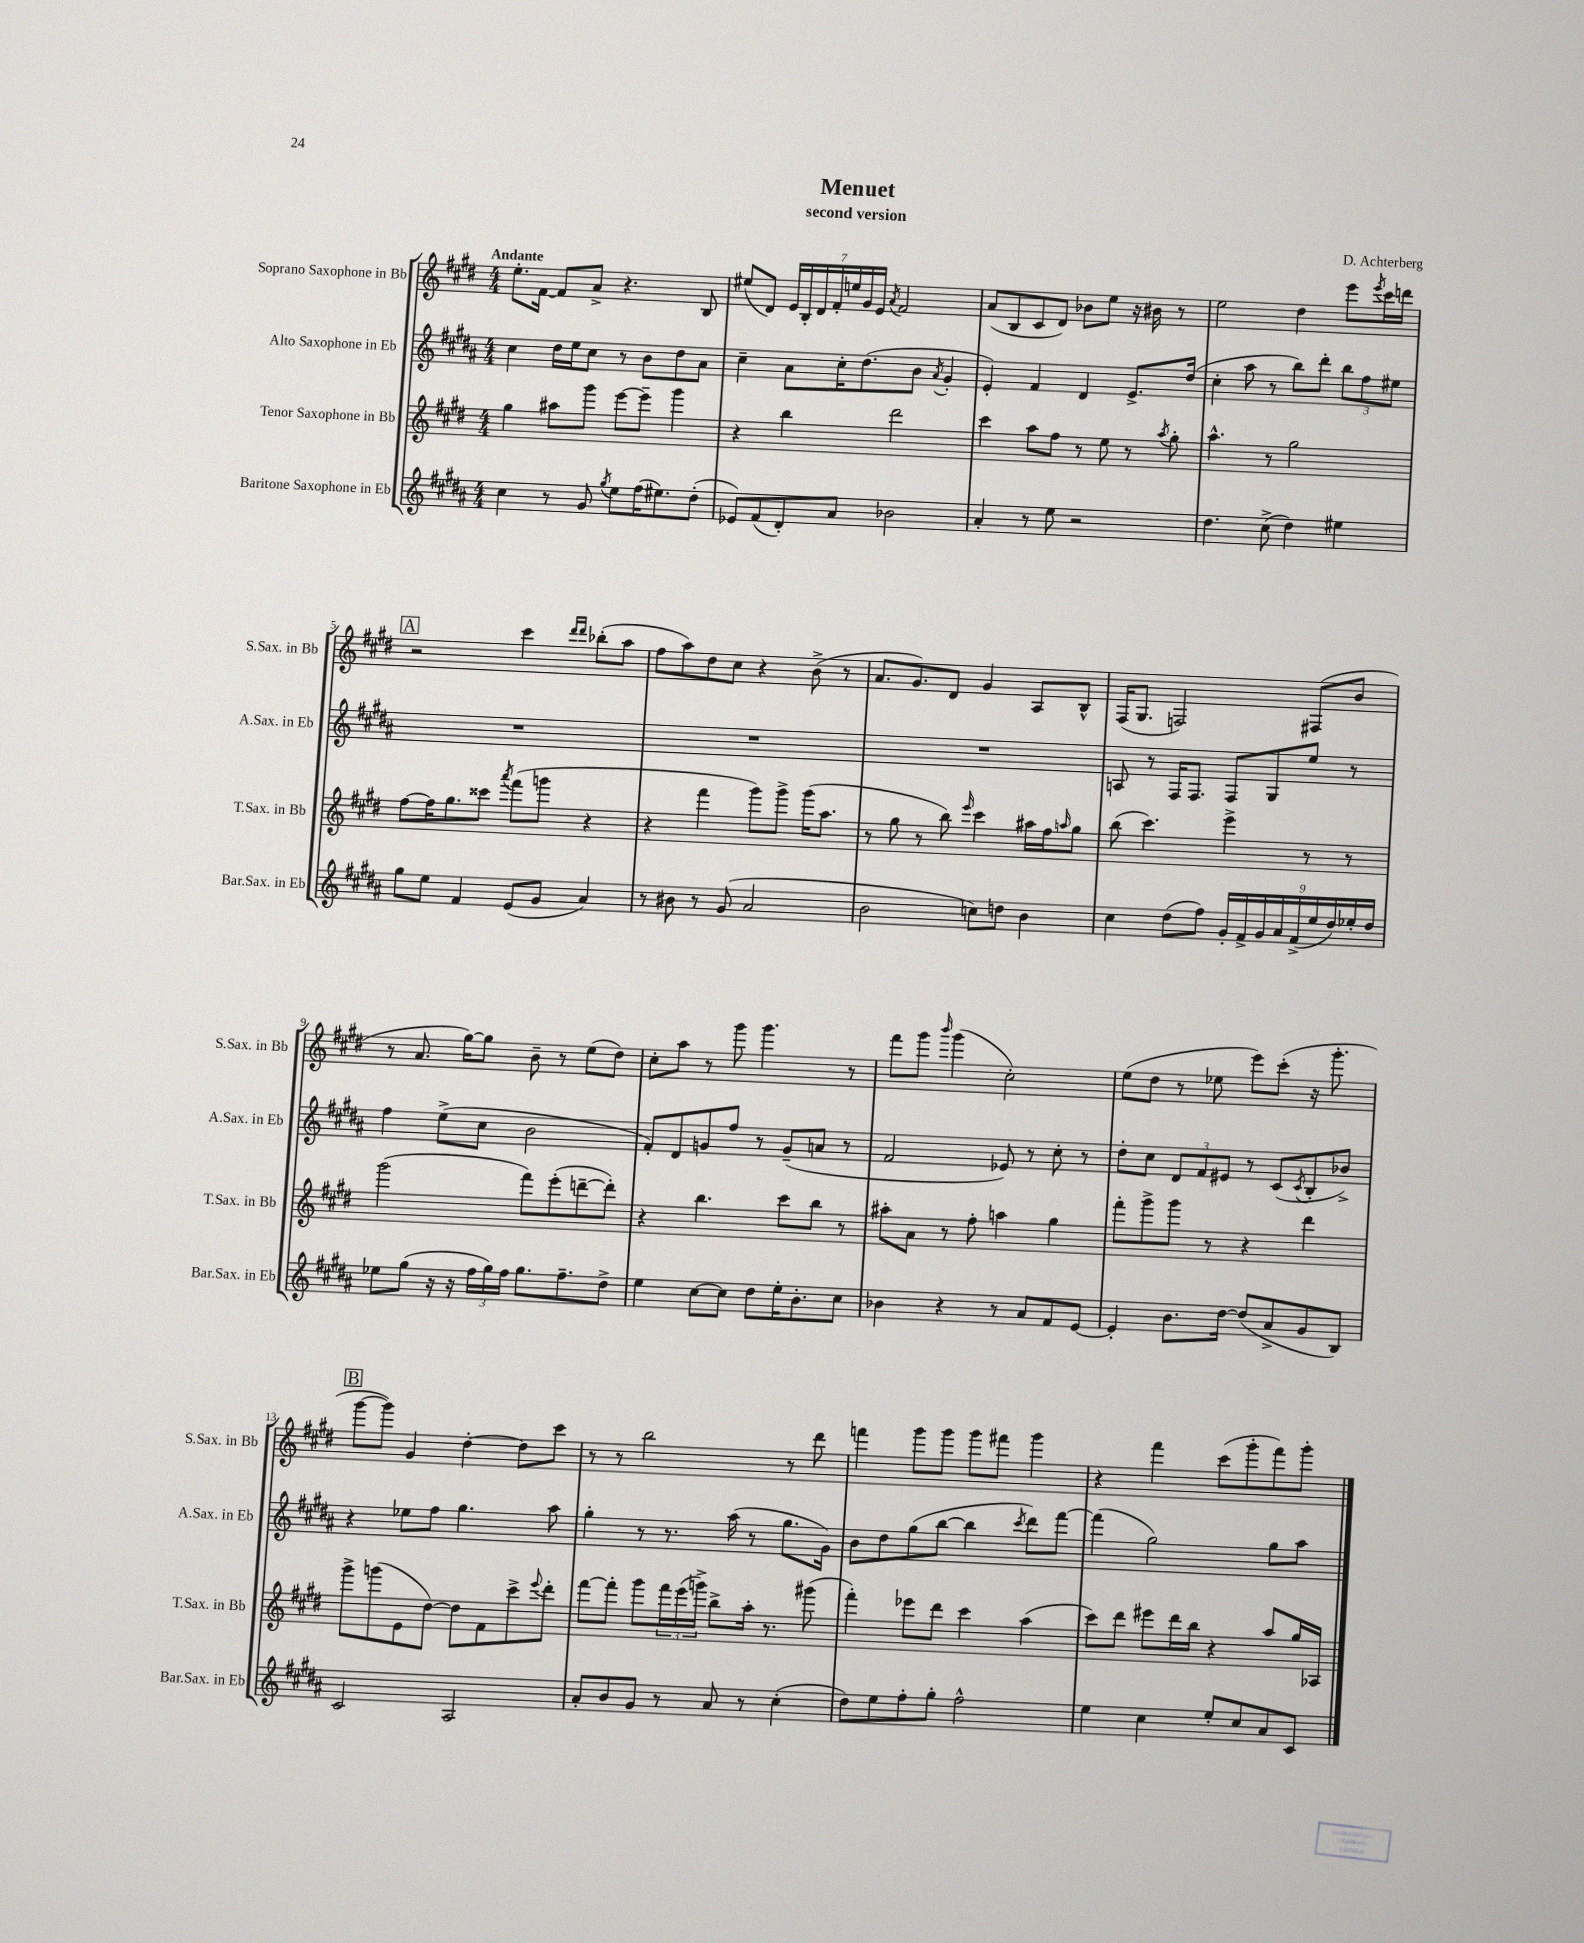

**kern	**kern	**kern	**kern
*staff4	*staff3	*staff2	*staff1
*clefG2	*clefG2	*clefG2	*clefG2
*k[f#c#g#d#a#]	*k[f#c#g#d#]	*k[f#c#g#d#a#]	*k[f#c#g#d#]
*M4/4	*M4/4	*M4/4	*M4/4
4cc#	4gg#	4cc#	8.ee'
.	.	.	[16f#
8r	8aa#	16dd#	8f#]
.	.	16ee	.
8g#	8ggg#	8cc#	8a^
8qgg#	.	.	.
8ee	[8eee	8r	4.r
(16ff#	8eee~]	8b	.
8.ee#)	.	.	.
.	4ggg#	8dd#	.
(8dd#'	.	8a#	8B
=	=	=	=
8e-)	4r	4cc#~	(8ee#
(8f#	.	.	8d#)
8d#')	4bb	8a#	28e
.	.	.	28B'
.	.	.	28d#
.	.	.	28f#'
8a#	.	16cc#'	.
.	.	.	28ee
.	.	.	28g#
.	.	(8.dd#	.
.	.	.	28e
.	.	.	8qa
2b-	2ddd#	.	2f#
.	.	8b	.
.	.	8qa#	.
.	.	4g#'	.
=	=	=	=
4a#'	4ccc#	4e')	(8a
.	.	.	8B
8r	8aa	4f#	8c#
8ee	8ff#	.	8d#)
2r	8r	4d#	8b-
.	8ee	.	8ee
.	8r	8.e^	16r
.	.	.	16b#
.	8qaa	.	.
.	8gg#'	.	8r
.	.	(16dd#	.
=	=	=	=
4.dd#	4.aa^^	4cc#'	2ee
.	.	8aa#	.
(8cc#^	8r	8r	.
4dd#)	2gg#	8bb)	4dd#
.	.	8ddd#'	.
4ee#	.	12bb	8eee
.	.	12ff#	.
.	.	.	8qeee
.	.	.	16ccc#
.	.	12ee#	.
.	.	.	16ddd
=	=	=	=
8gg#	[8ff#	1r	2r
8ee	16ff#]	.	.
.	8.gg#	.	.
4f#	.	.	.
.	8ccc##	.	.
.	8qaaa	.	.
(8e	(8fff#	.	4ccc#
8g#	8ggg	.	.
.	.	.	16qqddd#
.	.	.	16qqddd#
4a#)	4r	.	(8bb-'
.	.	.	8aa
=	=	=	=
8r	4r	1r	8ff#
8b#	.	.	8aa)
8r	4fff#	.	8dd#
(8g#	.	.	8cc#
2a#	8ggg#)	.	4r
.	8ggg#^	.	.
.	(16ggg#	.	(8b^
.	8.aa	.	.
.	.	.	8r
=	=	=	=
2b	8r	1r	8.a
.	8gg#	.	.
.	.	.	8.g#)
.	8r	.	.
.	8bb)	.	8d#
.	16qqeee	.	.
8cc)	4ccc#	.	4g#
8dd	.	.	.
4b	16aa#	.	8A
.	16ff#	.	.
.	16qqaa	.	.
.	8gg#	.	8B^^
=	=	=	=
4cc#	(8bb	8A	(16F#
.	.	.	8.G#
.	4.ccc#)	8r	.
(8dd#	.	16F#	2F)
.	.	8.F#	.
8ff#)	.	.	.
18g#'	4eee^	8F#	.
18f#^	.	.	.
18g#	.	.	.
.	.	8G#	.
18a#	.	.	.
(18f#^	.	.	.
.	8r	8ee	(8F#
18ee	.	.	.
18dd#)	.	.	.
.	8r	8r	8b
18ee-'	.	.	.
18dd#	.	.	.
=	=	=	=
8ee-	(2ggg#	4ff#	8r
(8gg#	.	.	8.a
16r	.	(8ee^	.
16r	.	.	[16gg#)
24ff#	.	8cc#	8gg#]
24gg#)	.	.	.
24ff#	.	.	.
8.gg#	8fff#)	2b	8b~
.	(8eee'	.	8r
8.ff#~	.	.	.
.	[8ddd~	.	(8ee
8dd#^	8ddd'])	.	8dd#)
=	=	=	=
4ee	4r	8f#')	8cc#'
.	.	8d#	8aa
[8cc#	4.bb	8g	8r
8cc#]	.	8ff#	8ggg#
8dd#	.	8r	4.ggg#
16ee'	8ccc#	(8g~	.
8.b'	.	.	.
.	8bb	8a	.
8cc#	8r	8r	8r
=	=	=	=
4b-	8aa#'	2f#	8fff#
.	8a	.	8ggg#
.	.	.	16qqbbb
4r	8r	.	(4ggg#
.	8ff#'	.	.
8r	4aa	8e-)	2cc#')
8a#	.	8r	.
8f#	4gg#	8cc#'	.
[8e	.	8r	.
=	=	=	=
4e']	8fff#'	8dd#'	(8ee
.	8ggg#^	8cc#	8dd#
8.b	8ggg#	12d#	8r
.	.	12f#	.
.	8r	.	8ee-
.	.	12e#	.
[16dd#	.	.	.
(8dd#]	4r	8r	8eee)
8a#^	.	(8c#	(8ccc#'
.	.	8qc#	.
8g#	4ddd#	8B'	16r
.	.	.	8.ggg#'
8B)	.	8b-^)	.
=	=	=	=
2c#	8ggg#^	4r	[8ggg#
.	(8ggg	.	8ggg#])
.	8e	8ee-	4g#
.	[8dd#)	8ff#	.
2A#	8dd#]	4.gg#	[4dd#'
.	8f#	.	.
.	8ccc#^	.	8dd#]
.	8qqeee	.	.
.	8ddd#'	8aa#	8ccc#
=	=	=	=
8a#'	[8fff#	4gg#'	8r
8b	8fff#']	.	8r
8g#	8ggg#	8r	2bb
8r	24fff#	8.r	.
.	(24eee	.	.
.	24ggg^)	.	.
8a#	8bb^	.	.
.	.	(16aa#	.
8r	16aa'	8r	.
.	8.r	.	.
(4cc#'	.	8.gg#	8r
.	(8ggg#	.	8ddd#
.	.	16g#)	.
=	=	=	=
8dd#)	4fff#')	8b	4fff
8ee	.	8dd#	.
8ff#'	8eee-	(8gg#	8ggg#
8gg#'	8ddd#	[8bb	8ggg#
2ff#^^	4ccc#	4bb]	8ggg#
.	.	.	8fff#
.	.	8qccc#	.
.	(4aa	8ddd#)	4ggg#
.	.	[8fff#	.
=	=	=	=
4ee	8ccc#)	(4fff#]	4r
.	8ddd#	.	.
4cc#	8eee#	2gg#)	4fff#
.	16ddd#	.	.
.	16bb	.	.
8ee'	4r	.	(8ccc#
8cc#	.	.	8ggg#'
8a#	8aa	8gg#	8fff#)
8c#	16gg#	8aa#	8ggg#'
.	16A-	.	.
==	==	==	==
*-	*-	*-	*-
